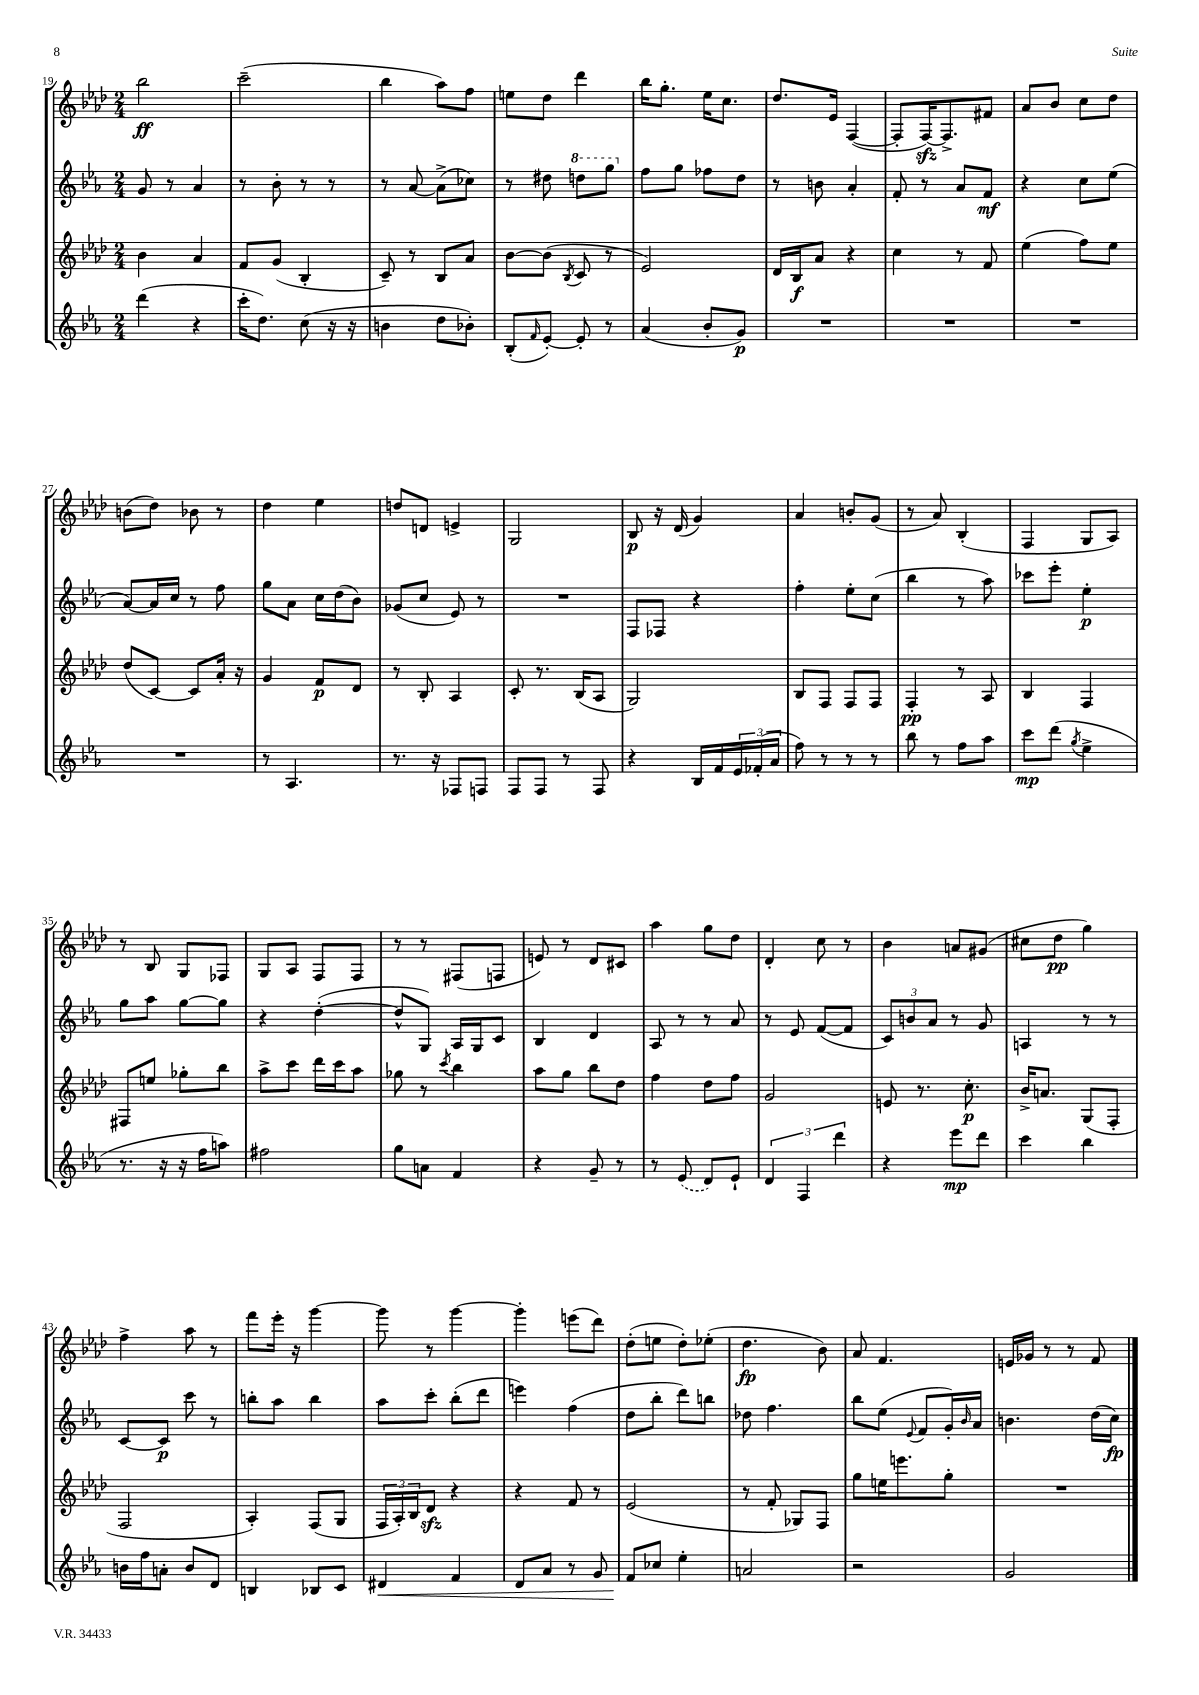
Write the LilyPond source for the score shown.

<<
\new StaffGroup <<
\new Staff = "s0" {
    \clef treble \key aes \major \numericTimeSignature \time 2/4
    bes''2\ff |
    c'''2--( |
    bes''4 aes''8) f''8 |
    e''8 des''8 des'''4 |
    bes''16 g''8.-. ees''16 c''8. |
    des''8. ees'16 f4~( |
    f8-. f16~\sfz) f8.-> fis'8 |
    aes'8 bes'8 c''8 des''8 |
    b'8( des''8) bes'8 r8 |
    des''4 ees''4 |
    d''8 d'8 e'4-> |
    g2 |
    bes8\p r16 des'16( g'4) |
    aes'4 b'8-. g'8( |
    r8 aes'8) bes4-.( |
    f4 g8 aes8) |
    r8 bes8 g8 fes8 |
    g8 aes8 f8 f8 |
    r8 r8 fis8( f8 |
    e'8) r8 des'8 cis'8 |
    aes''4 g''8 des''8 |
    des'4-. c''8 r8 |
    bes'4 a'8 gis'8( |
    cis''8 des''8\pp g''4) |
    f''4-> aes''8 r8 |
    f'''8 ees'''16-. r16 g'''4~ |
    g'''8 r8 g'''4~ |
    g'''4-. e'''8( des'''8) |
    des''8-.( e''8 des''8-.) ees''8-.( |
    des''4.\fp bes'8) |
    aes'8 f'4. |
    e'16 ges'16 r8 r8 f'8 \bar "|." |
}
\new Staff = "s1" {
    \clef treble \key ees \major \numericTimeSignature \time 2/4
    g'8 r8 aes'4 |
    r8 bes'8-. r8 r8 |
    r8 aes'8~ aes'8->( ces''8) |
    r8 dis''8 \ottava #1 d'''!8 g'''8 \ottava #0 |
    f''8 g''8 fes''8 d''8 |
    r8 b'8 aes'4-. |
    f'8-. r8 aes'8 f'8\mf |
    r4 c''8 ees''8( |
    aes'8~) aes'16 c''16 r8 f''8 |
    g''8 aes'8 c''16 d''16( bes'8) |
    ges'8( c''8 ees'8) r8 |
    R2 |
    f8 fes8 r4 |
    f''4-. ees''8-. c''8( |
    bes''4 r8 aes''8) |
    ces'''8 ees'''8-. ees''4-.\p |
    g''8 aes''8 g''8~ g''8 |
    r4 d''4~-.( |
    d''8-^ g8) aes16 g16 c'8 |
    bes4 d'4 |
    aes8 r8 r8 aes'8 |
    r8 ees'8 f'8~( f'8 |
    \tuplet 3/2 { c'8) b'8 aes'8 } r8 g'8 |
    a4 r8 r8 |
    c'8~ c'8\p c'''8 r8 |
    b''8-. aes''8 b''4 |
    aes''8 c'''8-. bes''8-.( d'''8 |
    e'''4) f''4( |
    d''8 bes''8-. d'''8) b''8 |
    des''8 f''4. |
    bes''8 ees''8( \appoggiatura { ees'8 } f'8 g'16-.) \grace { bes'16 } aes'16 |
    b'4. d''16( c''16\fp) \bar "|." |
}
\new Staff = "s2" {
    \clef treble \key aes \major \numericTimeSignature \time 2/4
    bes'4 aes'4 |
    f'8 g'8( bes4-. |
    c'8--) r8 bes8 aes'8 |
    bes'8~ bes'8( \acciaccatura { bes8 } c'8 r8 |
    ees'2) |
    des'16 bes16\f aes'8 r4 |
    c''4 r8 f'8 |
    ees''4( f''8) ees''8 |
    des''8( c'8~) c'8 aes'16-. r16 |
    g'4 f'8\p des'8 |
    r8 bes8-. aes4 |
    c'8-. r8. bes16( aes8 |
    g2) |
    bes8 f8 f8 f8 |
    f4-.\pp r8 aes8 |
    bes4 f4 |
    fis8 e''8 ges''8-. bes''8 |
    aes''8-> c'''8 des'''16 c'''16 aes''8 |
    ges''8 r8 \acciaccatura { c'''8 } bes''4 |
    aes''8 g''8 bes''8 des''8 |
    f''4 des''8 f''8 |
    g'2 |
    e'8 r8. c''8.-.\p |
    bes'16-> a'8. g8( f8-. |
    f2 |
    aes4-.) f8( g8 |
    \tuplet 3/2 { f16 aes16-.) bes16 } des'8\sfz r4 |
    r4 f'8 r8 |
    ees'2( |
    r8 f'8-. ges8) f8 |
    g''8 e''16 e'''8. g''8-. |
    R2 \bar "|." |
}
\new Staff = "s3" {
    \clef treble \key ees \major \numericTimeSignature \time 2/4
    d'''4( r4 |
    c'''16-. d''8.) c''8( r16 r16 |
    b'4 d''8 bes'8-.) |
    bes8-.( \grace { f'16 } ees'8~-.) ees'8-. r8 |
    aes'4( bes'8-. g'8\p) |
    R2 |
    R2 |
    R2 |
    R2 |
    r8 aes4. |
    r8. r16 fes8 f8 |
    f8 f8 r8 f8 |
    r4 bes16 f'16 \tuplet 3/2 { ees'16 fes'16-.( aes'16 } |
    f''8) r8 r8 r8 |
    bes''8 r8 f''8 aes''8 |
    c'''8\mp d'''8( \acciaccatura { g''8 } ees''4-> |
    r8. r16 r16 f''16 a''8) |
    fis''2 |
    g''8 a'8 f'4 |
    r4 g'8-- r8 |
    r8 \once \slurDashed ees'8( d'8) ees'8-! |
    \tuplet 3/2 { d'4 f4 d'''4 } |
    r4 ees'''8\mp d'''8 |
    c'''4 bes''4 |
    b'16 f''16 a'8-. b'8 d'8 |
    b4 bes8 c'8 |
    dis'4\< f'4 |
    d'8 aes'8 r8 g'8 |
    f'8\! ces''8 ees''4-. |
    a'2 |
    r2 |
    g'2 \bar "|." |
}
>>
>>
\layout { \context { \Score currentBarNumber = #19 } }
